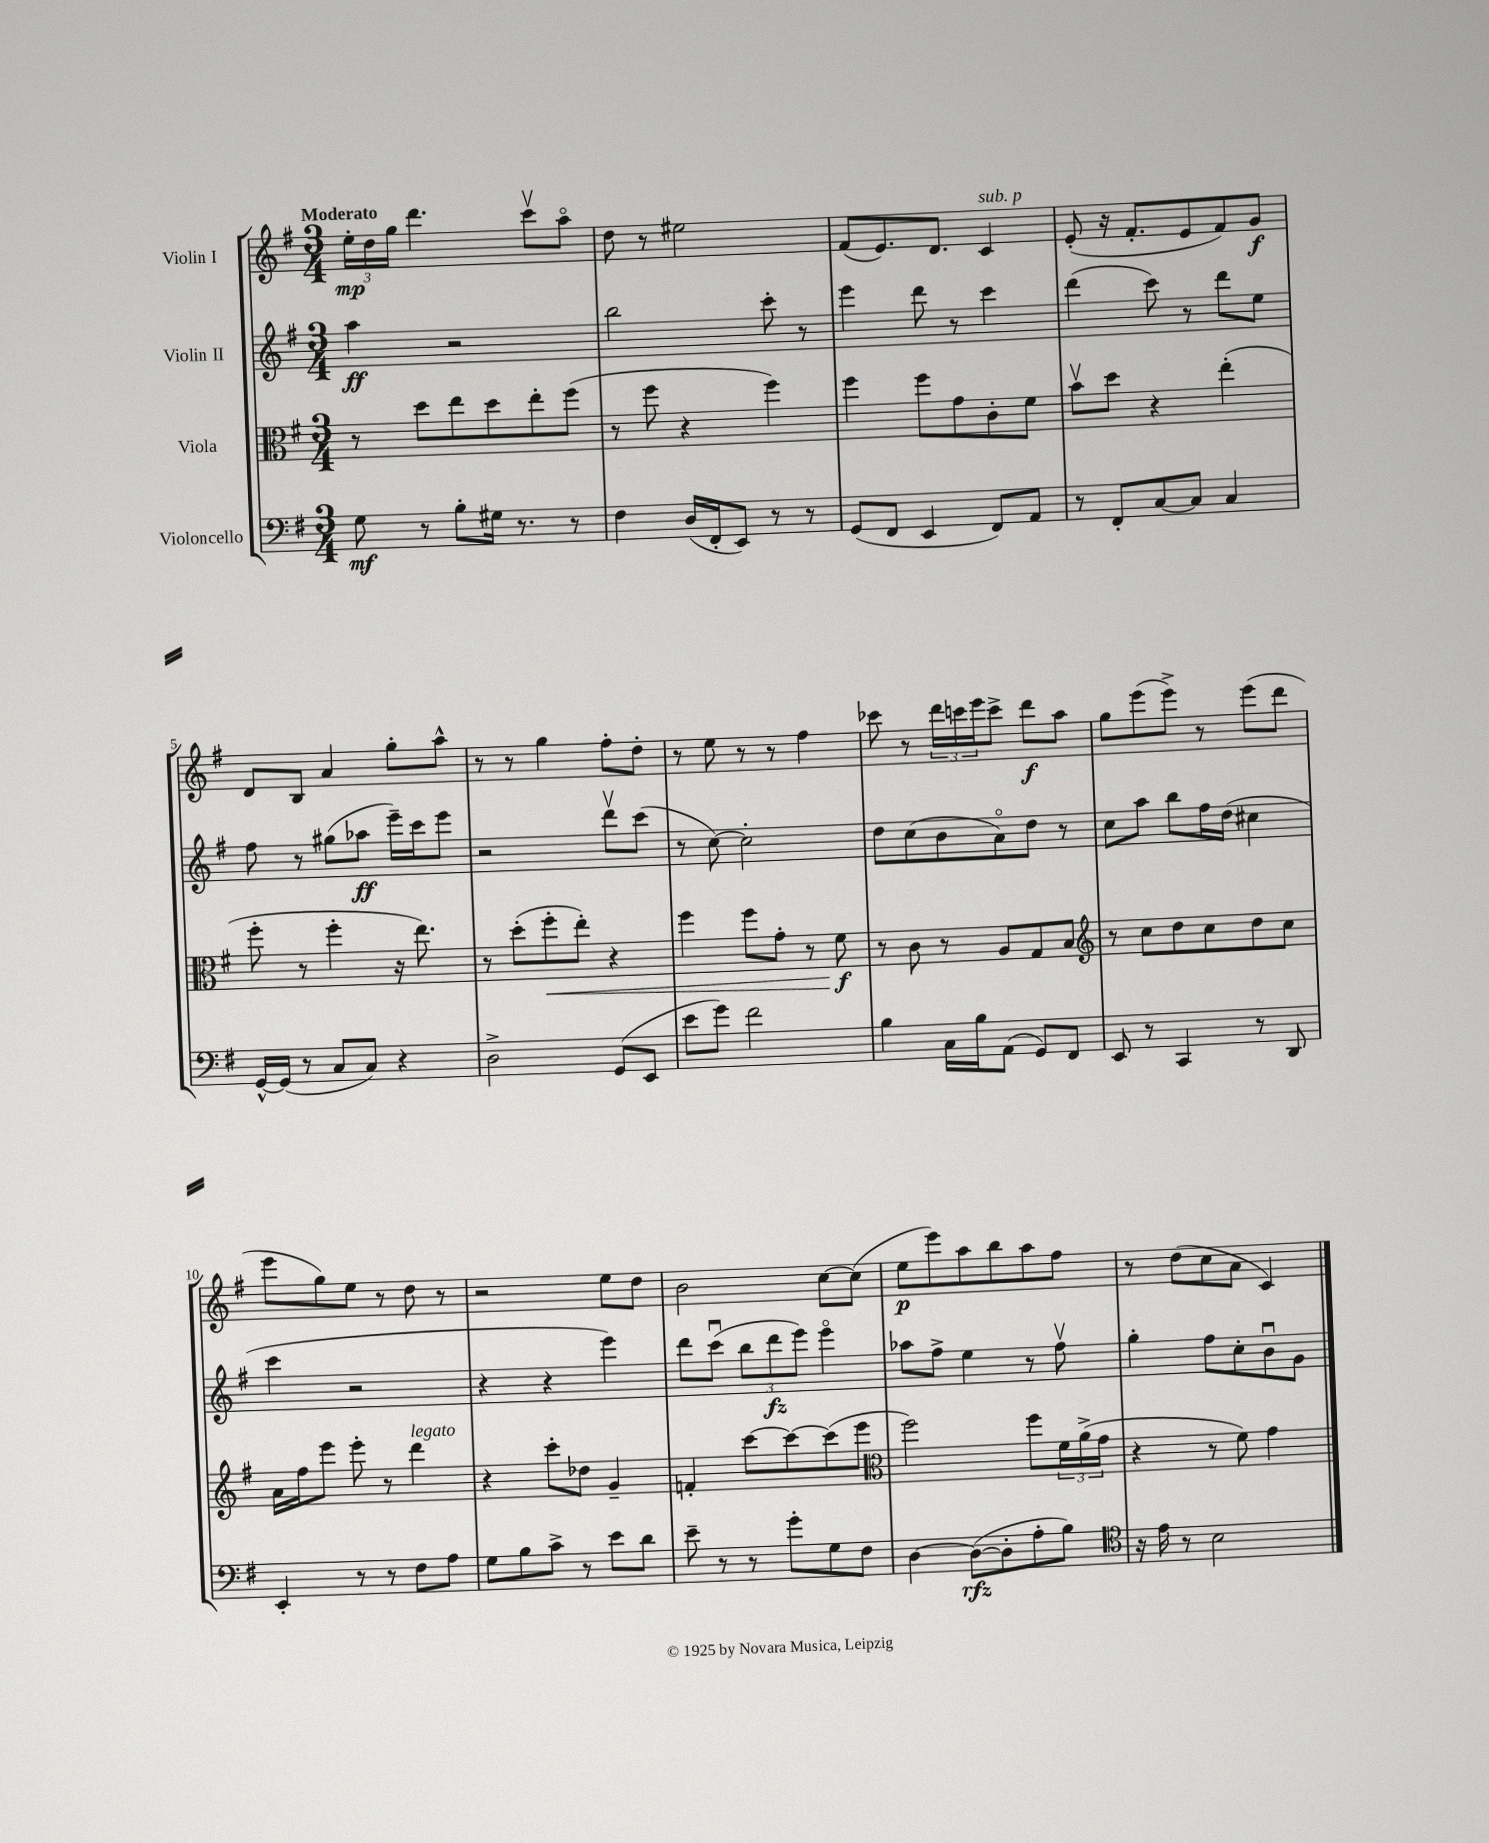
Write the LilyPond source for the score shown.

<<
\new StaffGroup <<
\new Staff = "s0" \with { instrumentName = "Violin I" } {
    \clef treble \key g \major \numericTimeSignature \time 3/4 \tempo "Moderato"
    \tuplet 3/2 { e''16-.\mp d''16 g''16 } d'''4. c'''8\upbow a''8\flageolet |
    d''8 r8 eis''2 |
    fis'8( e'8.) d'8. c'4^\markup { \italic "sub. p" } |
    e'8-.( r16 fis'8.-. e'8 fis'8) g'8\f |
    d'8 b8 a'4 g''8-. a''8-^ |
    r8 r8 g''4 fis''8-. d''8-. |
    r8 e''8 r8 r8 fis''4 |
    ces'''8 r8 \tuplet 3/2 { d'''16 c'''16 e'''16 } c'''8-> d'''8\f a''8 |
    g''8 e'''8( e'''8->) r8 e'''8( d'''8 |
    e'''8 g''8) e''8 r8 d''8 r8 |
    r2 e''8 d''8 |
    b'2 c''8~ c''8( |
    e''8\p e'''8) a''8 b''8 a''8 fis''8 |
    r8 d''8( c''8 a'8 c'4) \bar "|." |
}
\new Staff = "s1" \with { instrumentName = "Violin II" } {
    \clef treble \key g \major \numericTimeSignature \time 3/4
    a''4\ff r2 |
    b''2 c'''8-. r8 |
    e'''4 d'''8 r8 c'''4 |
    d'''4( c'''8) r8 d'''8 e''8 |
    fis''8 r8 gis''8( aes''8\ff e'''16--) c'''16 e'''8 |
    r2 d'''8\upbow c'''8( |
    r8 c''8~) c''2-. |
    d''8 c''8( b'8 a'8\flageolet) d''8 r8 |
    c''8 a''8 b''8 fis''16 d''16( cis''4 |
    c'''4 r2 |
    r4 r4 e'''4) |
    d'''8 c'''8\downbow( \tuplet 3/2 { b''8 d'''8\fz e'''8) } e'''4\flageolet |
    aes''8 fis''8-> e''4 r8 fis''8\upbow |
    g''4-. fis''8 c''8-. b'8\downbow g'8 \bar "|." |
}
\new Staff = "s2" \with { instrumentName = "Viola" } {
    \clef alto \key g \major \numericTimeSignature \time 3/4
    r8 d''8 e''8 d''8 e''8-. fis''8( |
    r8 fis''8 r4 fis''4) |
    fis''4 fis''8 g'8 c'8-. fis'8 |
    b'8\upbow d''8 r4 e''4-.( |
    fis''8-. r8 fis''4-. r16 e''8.) |
    r8 d''8-.( fis''8-.\< e''8-.) r4 |
    fis''4 fis''8 g'8-. r8 fis'8\f\! |
    r8 c'8 r8 a8 g8 b8 |
    \clef treble r8 c''8 d''8 c''8 d''8 c''8 |
    a'16 fis''16 e'''8 e'''8-. r8 d'''4^\markup { \italic "legato" } |
    r4 c'''8-. des''8 g'4-- |
    f'4-. c'''8~ c'''8~ c'''8( e'''8 |
    \clef alto fis''2) fis''8 \tuplet 3/2 { fis'16 a'16->( g'16 } |
    r4 r8 fis'8) g'4 \bar "|." |
}
\new Staff = "s3" \with { instrumentName = "Violoncello" } {
    \clef bass \key g \major \numericTimeSignature \time 3/4
    g8\mf r8 b8-. gis16 r8. r8 |
    fis4 d16( fis,16-. e,8) r8 r8 |
    g,8( fis,8 e,4 fis,8) a,8 |
    r8 fis,8-. c8~ c8 c4 |
    g,16~-^ g,16( r8 c8 c8) r4 |
    d2-> g,8( e,8 |
    e'8 g'8) fis'2 |
    b4 c16 b16 a,8( g,8) fis,8 |
    e,8 r8 c,4 r8 d,8 |
    e,4-. r8 r8 fis8 a8 |
    g8 b8 c'8-> r8 e'8 d'8 |
    e'8-- r8 r8 g'8-. g8 fis8 |
    d4~ d8~\rfz( d8-. a8-. b8) |
    \clef tenor r16 e'16 r8 b2 \bar "|." |
}
>>
>>
